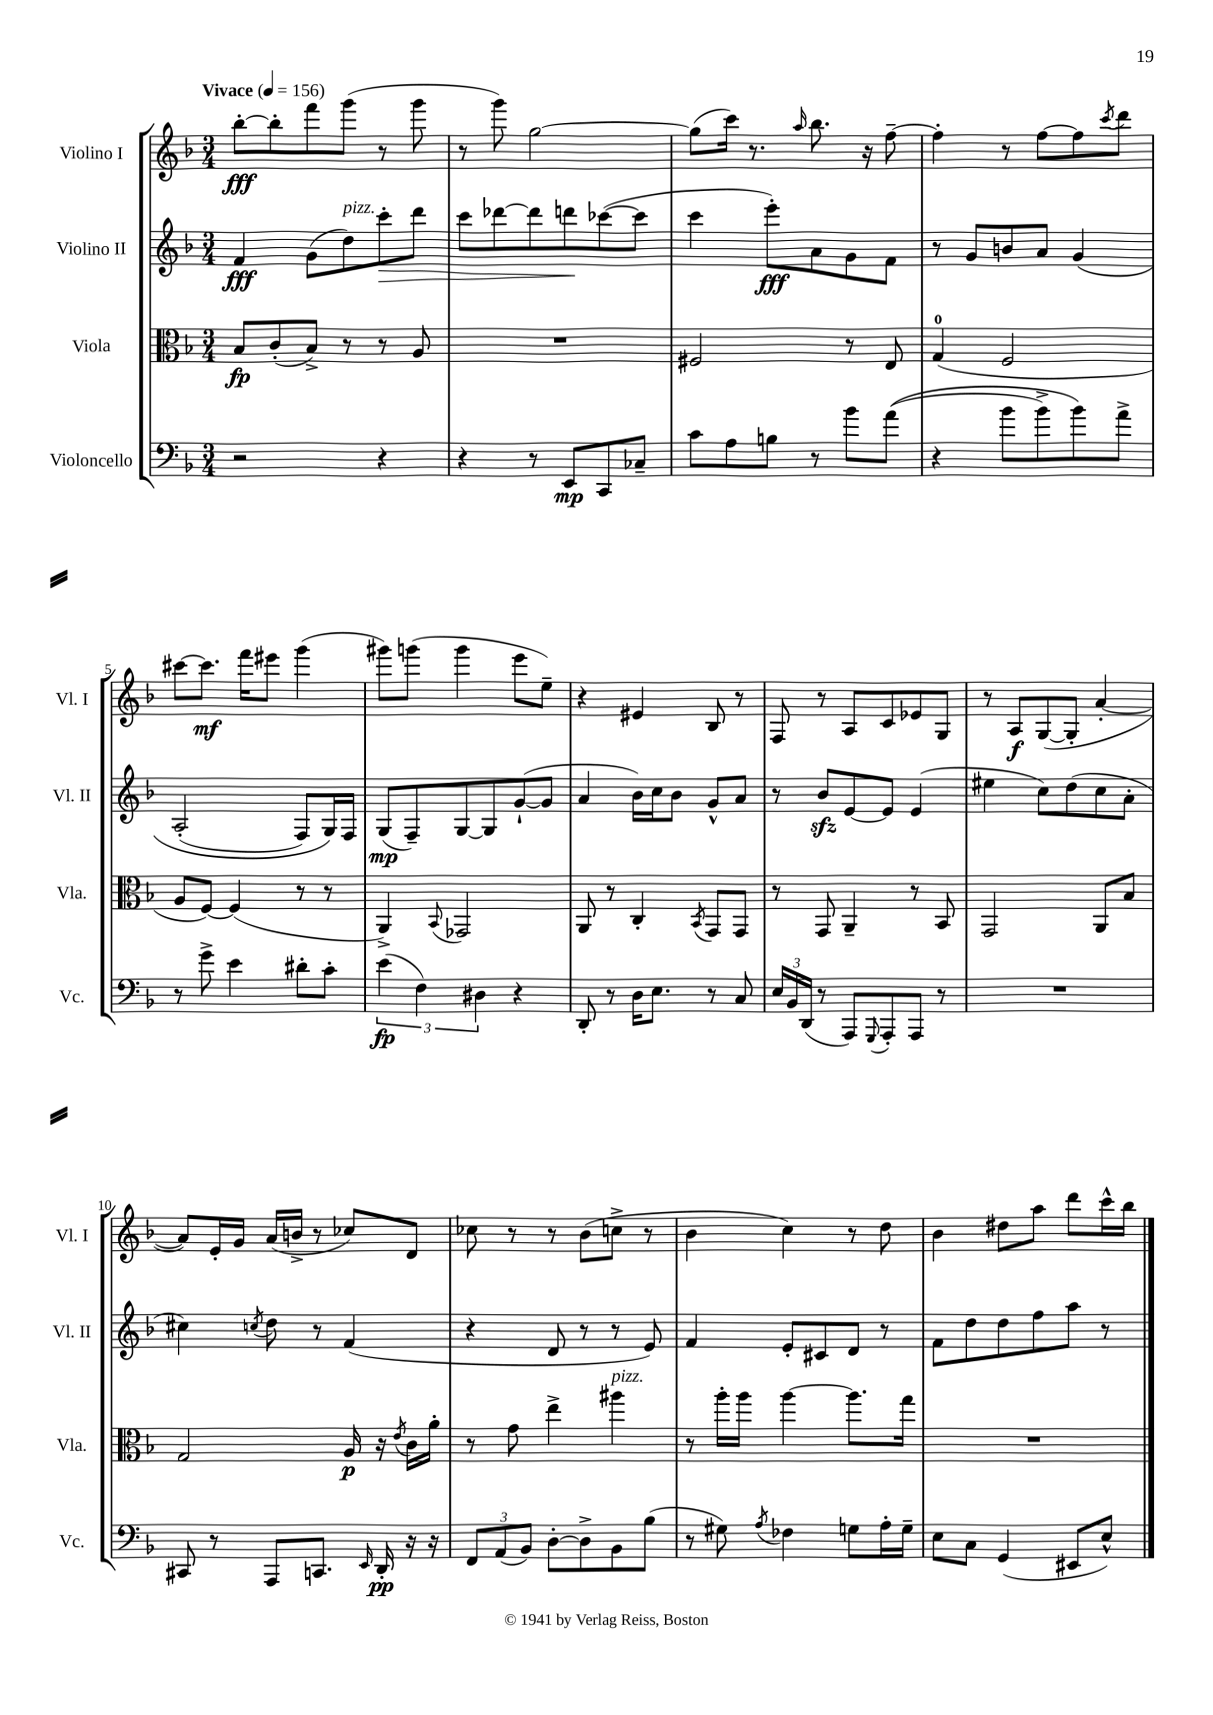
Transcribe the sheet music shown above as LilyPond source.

<<
\new StaffGroup <<
\new Staff = "s0" \with { instrumentName = "Violino I" shortInstrumentName = "Vl. I" } {
    \clef treble \key f \major \numericTimeSignature \time 3/4 \tempo "Vivace" 4 = 156
    bes''8~-.\fff bes''8-. f'''8 g'''8( r8 g'''8 |
    r8 g'''8) g''2~ |
    g''8( c'''16) r8. \grace { a''16 } bes''8. r16 f''8~-- |
    f''4-. r8 f''8~ f''8 \acciaccatura { c'''8 } d'''8 |
    cis'''8~ cis'''8.\mf f'''16 eis'''8 g'''4( |
    gis'''8) g'''8( g'''4 e'''8 e''8--) |
    r4 eis'4 bes8 r8 |
    f8 r8 a8 c'8 ees'8 g8 |
    r8 a8\f g8~( g8-. a'4~-. |
    a'8) e'16-. g'16 a'16( b'16-> r8 ces''8) d'8 |
    ces''8 r8 r8 bes'8( c''8-> r8 |
    bes'4 c''4) r8 d''8 |
    bes'4 dis''8 a''8 d'''8 c'''16-^ bes''16 \bar "|." |
}
\new Staff = "s1" \with { instrumentName = "Violino II" shortInstrumentName = "Vl. II" } {
    \clef treble \key f \major \numericTimeSignature \time 3/4
    f'4\fff g'8( d''8^\markup { \italic "pizz." }) c'''8-.\> d'''8 |
    c'''8 des'''8~ des'''8 d'''8\! ces'''8~( ces'''8 |
    c'''4 e'''8-.\fff) a'8 g'8 f'8 |
    r8 g'8 b'8 a'8 g'4\( |
    a2-.( f8) g16\) f16 |
    g8\mp( f8--) g8~ g8 g'8~-!( g'8 |
    a'4 bes'16) c''16 bes'8 g'8-^ a'8 |
    r8 bes'8\sfz e'8~ e'8 e'4( |
    eis''4 c''8) d''8( c''8 a'8-. |
    cis''4) \acciaccatura { c''8 } d''8 r8 f'4( |
    r4 d'8 r8 r8 e'8) |
    f'4 e'8-. cis'8 d'8 r8 |
    f'8 d''8 d''8 f''8 a''8 r8 \bar "|." |
}
\new Staff = "s2" \with { instrumentName = "Viola" shortInstrumentName = "Vla." } {
    \clef alto \key f \major \numericTimeSignature \time 3/4
    bes8\fp c'8-.( bes8->) r8 r8 a8 |
    R2. |
    fis2 r8 e8 |
    g4-0( f2 |
    a8 f8~) f4( r8 r8 |
    a,4->) \appoggiatura { bes,8 } ges,2 |
    a,8 r8 c4-. \acciaccatura { bes,8 } g,8 g,8 |
    r8 g,8 a,4-- r8 bes,8 |
    g,2 a,8 bes8 |
    g2 a16\p r16 \acciaccatura { e'8 } c'16 a'16-. |
    r8 g'8 e''4-> ais''4^\markup { \italic "pizz." } |
    r8 a''16-. a''16 a''4~ a''8. g''16 |
    R2. \bar "|." |
}
\new Staff = "s3" \with { instrumentName = "Violoncello" shortInstrumentName = "Vc." } {
    \clef bass \key f \major \numericTimeSignature \time 3/4
    r2 r4 |
    r4 r8 e,8\mp c,8 ces8-- |
    c'8 a8 b8 r8 bes'8 a'8(\( |
    r4 bes'8 bes'8->) bes'8\) a'8-> |
    r8 g'8-> e'4 dis'8-. c'8-. |
    \tuplet 3/2 { e'4\fp( f4) dis4 } r4 |
    d,8-. r8 d16 e8. r8 c8 |
    \tuplet 3/2 { e16 bes,16 d,16( } r8 a,,8) \appoggiatura { g,,8 } a,,8-. a,,8 r8 |
    R2. |
    cis,8 r8 a,,8 c,8. \grace { e,16 } d,16-.\pp r16 r16 |
    \tuplet 3/2 { f,8 a,8( bes,8) } d8~-. d8-> bes,8 bes8( |
    r8 gis8) \acciaccatura { a8 } fes4 g8 a16-. g16-- |
    e8 c8 g,4( eis,8 e8-^) \bar "|." |
}
>>
>>
